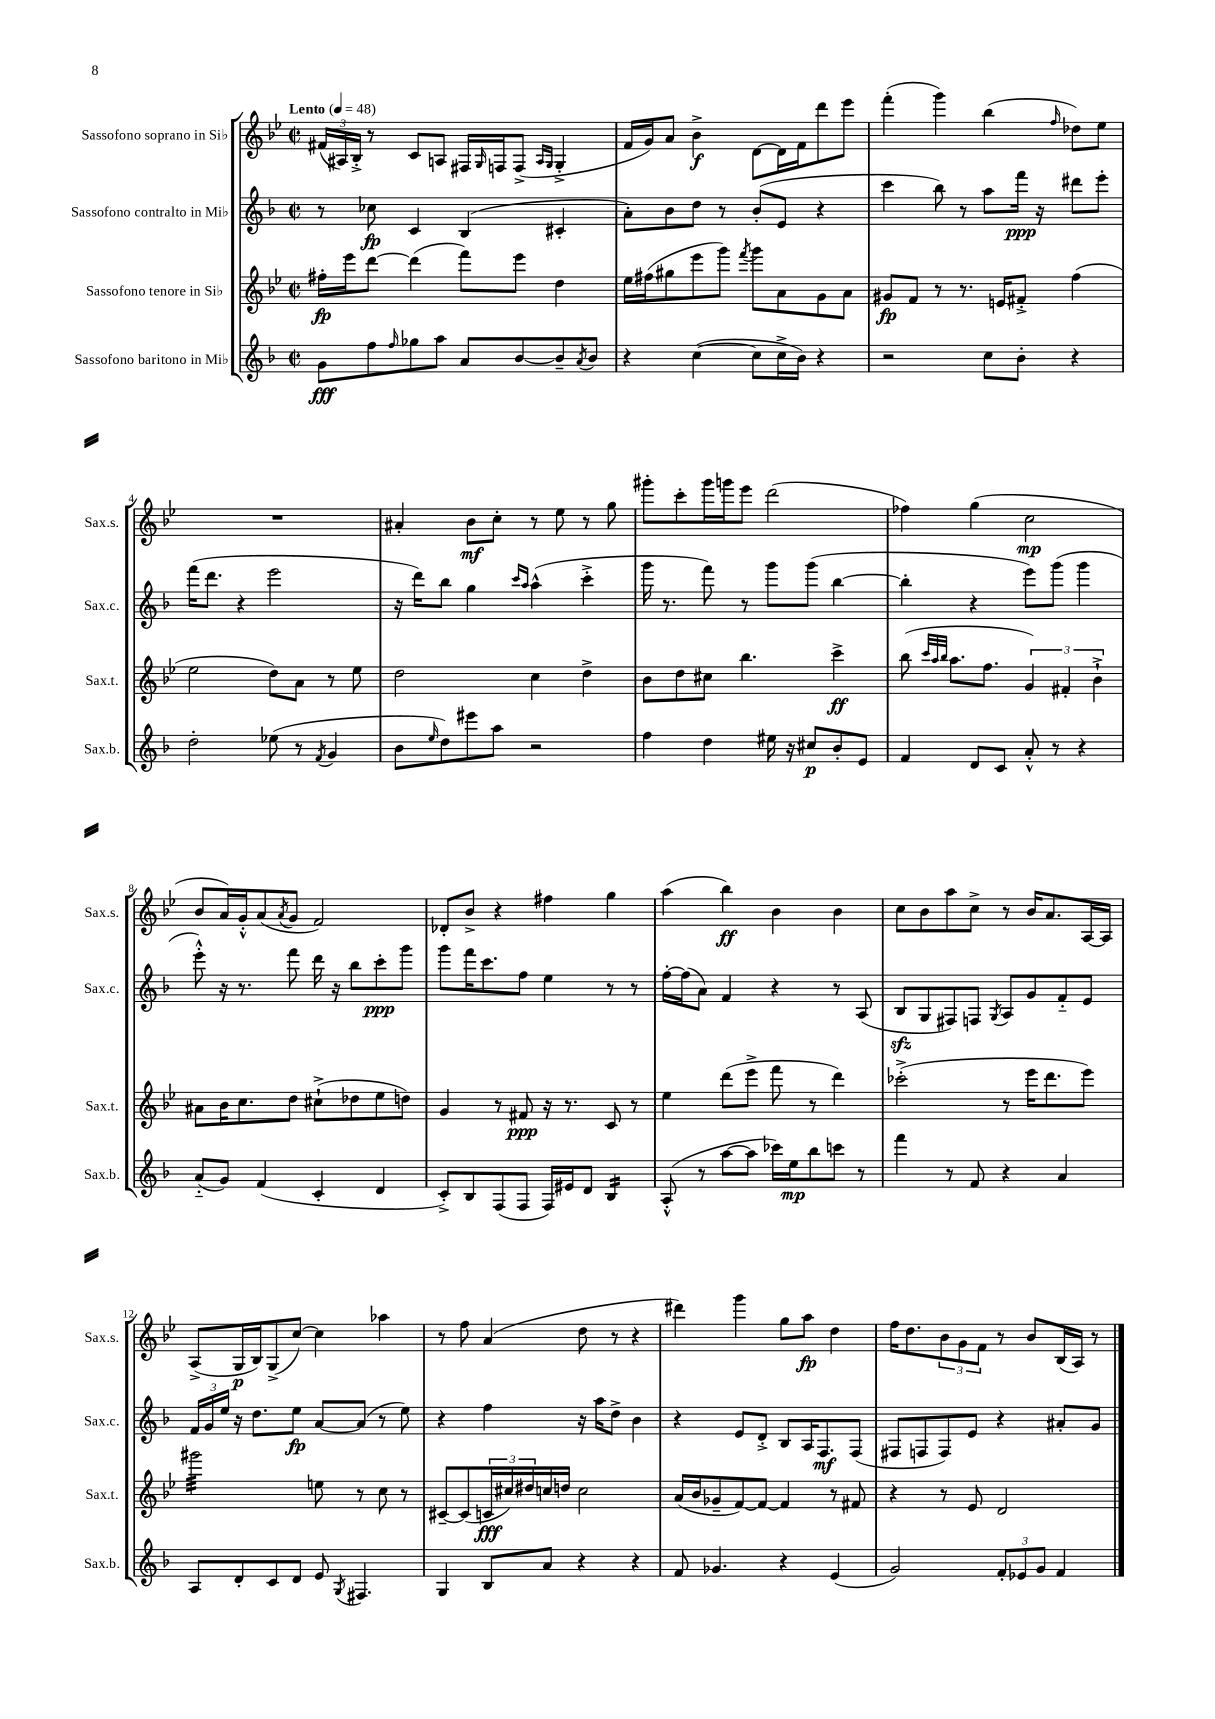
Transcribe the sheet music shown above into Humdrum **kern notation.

**kern	**kern	**kern	**kern
*staff4	*staff3	*staff2	*staff1
*clefG2	*clefG2	*clefG2	*clefG2
*k[b-]	*k[b-e-]	*k[b-]	*k[b-e-]
*M2/2	*M2/2	*M2/2	*M2/2
*met(c|)	*met(c|)	*met(c|)	*met(c|)
*MM48	*MM48	*MM48	*MM48
8g\L	16ff#'\LL	8r	(24f#/LL
.	.	.	24A#/)
.	16eee-\J	.	.
.	.	.	24B-'^/JJ
8ff\	[8ddd\J	8cc-\	8r
16qqff/	.	.	.
8gg-\	(4ddd\]	4c/	8c/L
8aa\J	.	.	8A/J
8a/L	8fff\L)	(4B-/	16F#/LL
.	.	.	16qqG/
.	.	.	16F/J
[8b-/	8eee-\J	.	(8F^/J
.	.	.	16qqA/LL
.	.	.	16qqG/JJ
8b-~/]	4dd\	4c#'/	4G'^/
8qa/	.	.	.
8b-/J	.	.	.
=	=	=	=
4r	16ee-\LL	8a'\L)	16f/LL
.	(16ff#\J	.	16g/J)
.	8gg#\	8b-\	8a/J
([4cc\	8eee-\	8dd\J	4b-^\
.	8ggg\J)	8r	.
.	8qfff/	.	.
8cc\]L	8ggg\L	(8b-'/L	[8d\L
16cc^\L	8a\	8e/J	16d\]L
16b-\JJ)	.	.	16f\J
4r	8g\	4r	8ddd\
.	8a\J	.	8eee-\J
=	=	=	=
2r	8g#/L	4ccc\	(4fff'\
.	8f/J	.	.
.	8r	8bb-\)	4ggg\)
.	8.r	8r	.
8cc\L	.	8aa\L	(4bb-\
.	16e/LK	.	.
8b-'\J	8f#'^/J	16fff\Jk	.
.	.	16r	.
.	.	.	16qqff/
4r	(4ff\	8ddd#\L	8dd-\L)
.	.	8eee'\J	8ee-\J
=	=	=	=
2dd'\	2ee-\	(16fff\LK	1r
.	.	8.ddd\J	.
.	.	4r	.
(8ee-\	8dd\L)	2eee\	.
8r	8a\J	.	.
8qf/	.	.	.
4g/	8r	.	.
.	8ee-\	.	.
=	=	=	=
8b-\L	2dd\	16r	4a#'/
.	.	16ddd\LK)	.
16qqee/	.	.	.
8dd\)	.	8bb-\J	.
8eee#\	.	4gg\	8b-\L
8aa\J	.	.	8cc'\J
.	.	16qqccc/LL	.
.	.	16qqaa/JJ	.
2r	4cc\	(4aa^^\	8r
.	.	.	8ee-\
.	4dd^\	4ccc'^\	8r
.	.	.	8gg\
=	=	=	=
4ff\	8b-\L	16ggg\	8ggg#'\L
.	.	8.r	.
.	8dd\	.	8ccc'\
4dd\	8cc#\J	8fff\)	16ggg#\L
.	.	.	16ggg\J
.	4.bb-\	8r	8eee-\J
16ee#\	.	8ggg\L	(2ddd\
16r	.	.	.
8cc#/L	.	(8ggg\J	.
8b-'/	4ccc^\	[4bb-\	.
8e/J	.	.	.
=	=	=	=
4f/	(8bb-\	4bb-'\]	4ff-\)
.	32qqccc/LLL	.	.
.	32qqaa/	.	.
.	32qqbb-/JJJ	.	.
.	8.aa\L	.	.
8d/L	.	4r	(4gg\
.	8.ff\J	.	.
8c/J	.	.	.
8a'^^/	6g/)	8eee\L)	2cc\
8r	.	(8ggg\J	.
.	6f#'/	.	.
4r	.	4ggg\	.
.	6b-`^\	.	.
=	=	=	=
(8a'~/L	8a#\L	8eee'^^\)	8b-/L
8g/J)	16b-\K	16r	16a/L)
.	8.cc\	8.r	16g'^^/J
(4f/	.	.	(8a/
.	.	.	8qa/
.	8dd\J	8fff\	8g/J
4c'/	(8cc#`^\L	16ddd\	2f/)
.	.	16r	.
.	8dd-\	8bb-\L	.
4d/	8ee-\	8ccc'\	.
.	8dd\J)	8ggg\J	.
=	=	=	=
8c'^/L)	4g/	8ggg\L	8d-'/L
8B-/	.	16fff\K	8b-^/J
.	.	8.ccc\	.
(8F/	8r	.	4r
8F/J	8f#/	8ff\J	.
16F/LL)	16r	4ee\	4ff#\
16e#/J	8.r	.	.
8d/J	.	.	.
4B-/	8c/	8r	4gg\
.	8r	8r	.
=	=	=	=
(8A'^^/	4ee-\	[16ff'\LL	(4aa\
.	.	(16ff\]J	.
8r	.	8a\J)	.
[8aa\L	(8ddd\L	4f/	4bb-\)
8aa\]J	8eee-^\J	.	.
16ccc-\LL)	8fff\	4r	4b-\
16ee\J	.	.	.
8bb-\	8r	.	.
8ccc\J	4ddd\)	8r	4b-\
8r	.	(8A/	.
=	=	=	=
4fff\	(2ccc-'^\	8B-/L	8cc\L
.	.	8G/	8b-\
8r	.	8F#/)	8aa\
8f/	.	8F/J	8cc^\J
.	.	8qG/	.
4r	8r	8A/L	8r
.	16eee-\LK	8g/	16b-/LK
.	8.ddd\	.	8.a/
4a/	.	8f'~/	.
.	8eee-\J)	8e/J	[16A/L
.	.	.	16A/]JJ
=	=	=	=
8A/L	2ggg#\	24f/LL	(8A^/L
.	.	24g/	.
.	.	24ee/JJ	.
8d'/	.	16r	16G/L
.	.	8.dd\L	16B-/J)
8c/	.	.	(8G^/
8d/J	.	8ee\J	[8cc/J)
8e/	8ee\	[8a/L	4cc\]
8qG/	.	.	.
4.F#/	8r	(8a/]J	.
.	8cc\	8r	4aa-\
.	8r	8ee\)	.
=	=	=	=
4G/	[8c#~/L	4r	8r
.	(8c#/]	.	8ff\
8B-/L	24c/L	4ff\	(4a/
.	24cc#/)	.	.
.	24dd#/	.	.
8a/J	16cc/	.	.
.	16dd/JJ	.	.
4r	2cc\	16r	8dd\
.	.	16aa\LK	.
.	.	8dd^\J	8r
4r	.	4b-\	4r
=	=	=	=
8f/	(16a/LL	4r	4ddd#\)
.	16b-/J	.	.
4.g-/	8g-~/	.	.
.	[8f/)	8e/L	4ggg\
.	8f/_J	8d'^/J	.
4r	4f/]	8B-/L	8gg\L
.	.	16A/K	8aa\J
.	.	8.F/	.
(4e/	8r	.	4dd\
.	8f#/	(8F/J	.
=	=	=	=
2g/)	4r	8F#/L	16ff\LK
.	.	.	8.dd\
.	.	8F/	.
.	8r	8F/)	12b-\
.	.	.	12g\
.	8e-/	8e/J	.
.	.	.	12f\J
12f'/L	2d/	4r	8r
12e-/	.	.	.
.	.	.	8b-/L
12g/J	.	.	.
4f/	.	8a#'/L	(16B-/L
.	.	.	16A/JJ)
.	.	8g/J	8r
==	==	==	==
*-	*-	*-	*-
